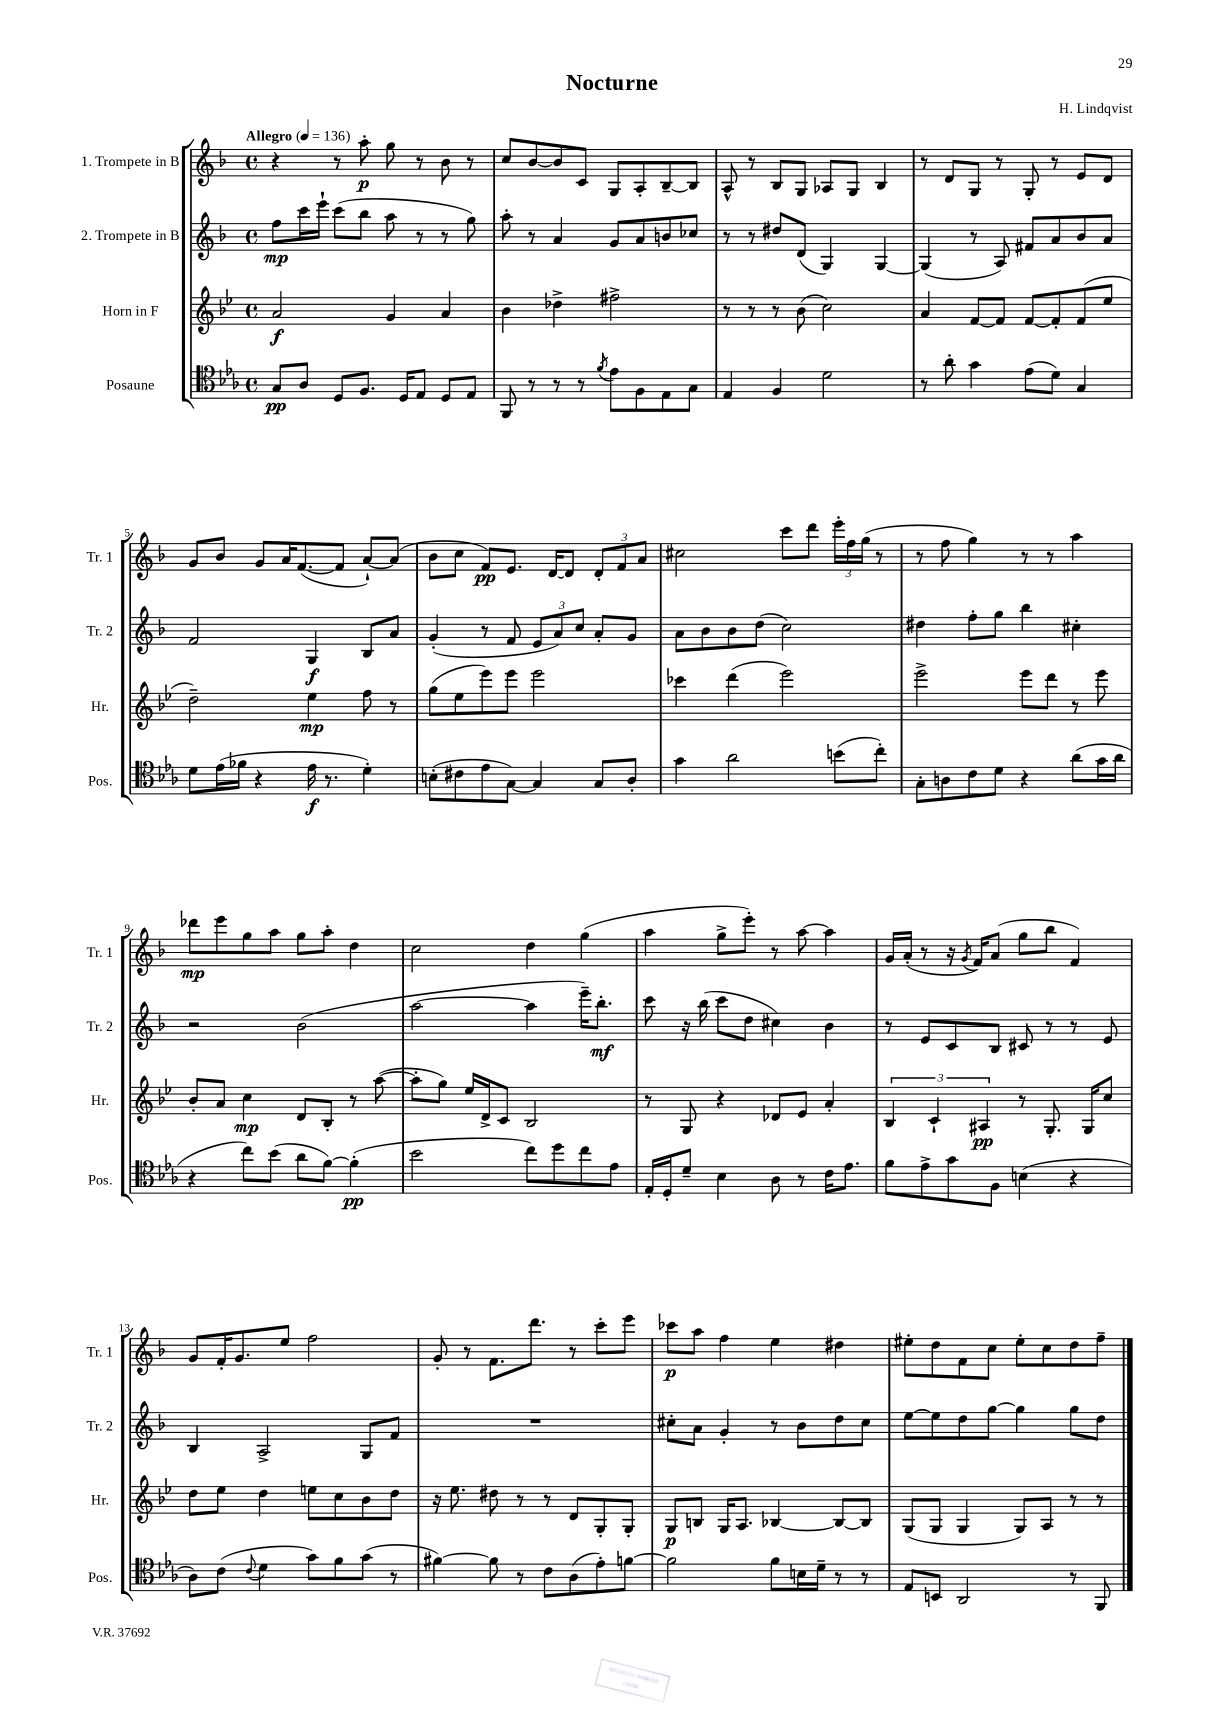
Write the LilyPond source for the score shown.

\header { title = "Nocturne" composer = "H. Lindqvist" }
<<
\new StaffGroup <<
\new Staff = "s0" \with { instrumentName = "1. Trompete in B" shortInstrumentName = "Tr. 1" } {
    \clef treble \key f \major \defaultTimeSignature \time 4/4 \tempo "Allegro" 4 = 136
    r4 r8 a''8-.\p g''8 r8 bes'8 r8 |
    c''8 bes'8~ bes'8 c'8 g8 a8-. bes8~-- bes8 |
    a8-^ r8 bes8 g8 aes8 g8 bes4 |
    r8 d'8 g8 r8 g8-. r8 e'8 d'8 |
    g'8 bes'8 g'8 a'16 f'8.~( f'8 a'8~-!) a'8( |
    bes'8 c''8 f'8\pp) e'8. d'16~ d'8 \tuplet 3/2 { d'8-. f'8 a'8 } |
    cis''2 c'''8 d'''8 \tuplet 3/2 { e'''16-. f''16 g''16( } r8 |
    r8 f''8 g''4) r8 r8 a''4 |
    des'''8\mp e'''8 g''8 a''8 g''8 a''8-. d''4 |
    c''2 d''4 g''4( |
    a''4 g''8-> e'''8-.) r8 a''8~ a''4 |
    g'16 a'16-.( r8 r16 \acciaccatura { g'8 } f'16) a'8( g''8 bes''8 f'4) |
    g'8 f'16-. g'8. e''8 f''2 |
    g'8-. r8 f'8. d'''8. r8 c'''8-. e'''8 |
    ces'''8\p a''8 f''4 e''4 dis''4 |
    eis''8-. d''8 f'8 c''8 eis''8-. c''8 d''8 f''8-- \bar "|." |
}
\new Staff = "s1" \with { instrumentName = "2. Trompete in B" shortInstrumentName = "Tr. 2" } {
    \clef treble \key f \major \defaultTimeSignature \time 4/4
    f''8\mp c'''16 e'''16-! c'''8( bes''8 a''8 r8 r8 g''8) |
    a''8-. r8 a'4 g'8 a'8 b'8 ces''8 |
    r8 r8 dis''8 d'8( g4) g4~ |
    g4( r8 a8) fis'8 a'8 bes'8 a'8 |
    f'2 g4\f bes8 a'8 |
    g'4-.( r8 f'8 \tuplet 3/2 { e'8 a'8) c''8 } a'8-. g'8 |
    a'8 bes'8 bes'8 d''8( c''2) |
    dis''4 f''8-. g''8 bes''4 cis''4-. |
    r2 bes'2( |
    a''2~ a''4 e'''16--) bes''8.-.\mf |
    c'''8 r16 bes''16( c'''8 d''8 cis''4) bes'4 |
    r8 e'8 c'8 bes8 cis'8 r8 r8 e'8 |
    bes4 a2-> g8 f'8 |
    R1 |
    cis''8-. a'8 g'4-. r8 bes'8 d''8 cis''8 |
    e''8~ e''8 d''8 g''8~ g''4 g''8 d''8 \bar "|." |
}
\new Staff = "s2" \with { instrumentName = "Horn in F" shortInstrumentName = "Hr." } {
    \clef treble \key bes \major \defaultTimeSignature \time 4/4
    a'2\f g'4 a'4 |
    bes'4 des''4-> fis''2-> |
    r8 r8 r8 bes'8( c''2) |
    a'4 f'8~ f'8 f'8~ f'8-. f'8( ees''8 |
    d''2--) ees''4\mp f''8 r8 |
    g''8( ees''8 ees'''8) ees'''8 ees'''2 |
    ces'''4 d'''4( ees'''2) |
    ees'''2-> ees'''8 d'''8 r8 ees'''8 |
    bes'8-. a'8 c''4\mp d'8 bes8-. r8 a''8~( |
    a''8-. g''8) ees''16 d'16-> c'8 bes2 |
    r8 g8 r4 des'8 ees'8 a'4-. |
    \tuplet 3/2 { bes4 c'4-! ais4\pp } r8 g8.-. g16 c''8 |
    d''8 ees''8 d''4 e''8 c''8 bes'8 d''8 |
    r16 ees''8. dis''8 r8 r8 d'8 g8-. g8-. |
    g8\p b8 g16 a8. bes4~ bes8~ bes8 |
    g8( g8 g4 g8) a8 r8 r8 \bar "|." |
}
\new Staff = "s3" \with { instrumentName = "Posaune" shortInstrumentName = "Pos." } {
    \clef tenor \key ees \major \defaultTimeSignature \time 4/4
    g8\pp aes8 d8 f8. d16 ees8 d8 ees8 |
    f,8 r8 r8 r8 \acciaccatura { f'8 } ees'8 f8 ees8 g8 |
    ees4 f4 d'2 |
    r8 aes'8-. g'4 ees'8( d'8) g4 |
    d'8 ees'16( fes'16 r4 ees'16\f r8. d'4-.) |
    b8-.( cis'8 ees'8 g8~) g4 g8 aes8-. |
    g'4 aes'2 b'8( c''8-.) |
    g8-. a8 c'8 d'8 r4 aes'8( g'16 aes'16 |
    r4 c''8) bes'8( aes'8 f'8~) f'4-.\pp( |
    bes'2 c''8) d''8 c''8 ees'8 |
    ees16-. d16-. d'8-- bes4 aes8 r8 c'16 ees'8. |
    f'8 ees'8-> g'8 f8 b4( r4 |
    aes8) c'8( \appoggiatura { c'8 } d'4 g'8) f'8 g'8( r8 |
    fis'4~) fis'8 r8 c'8 aes8( ees'8-.) f'8~ |
    f'2 f'8 b16 d'16-- r8 r8 |
    ees8 b,8 aes,2 r8 f,8 \bar "|." |
}
>>
>>
